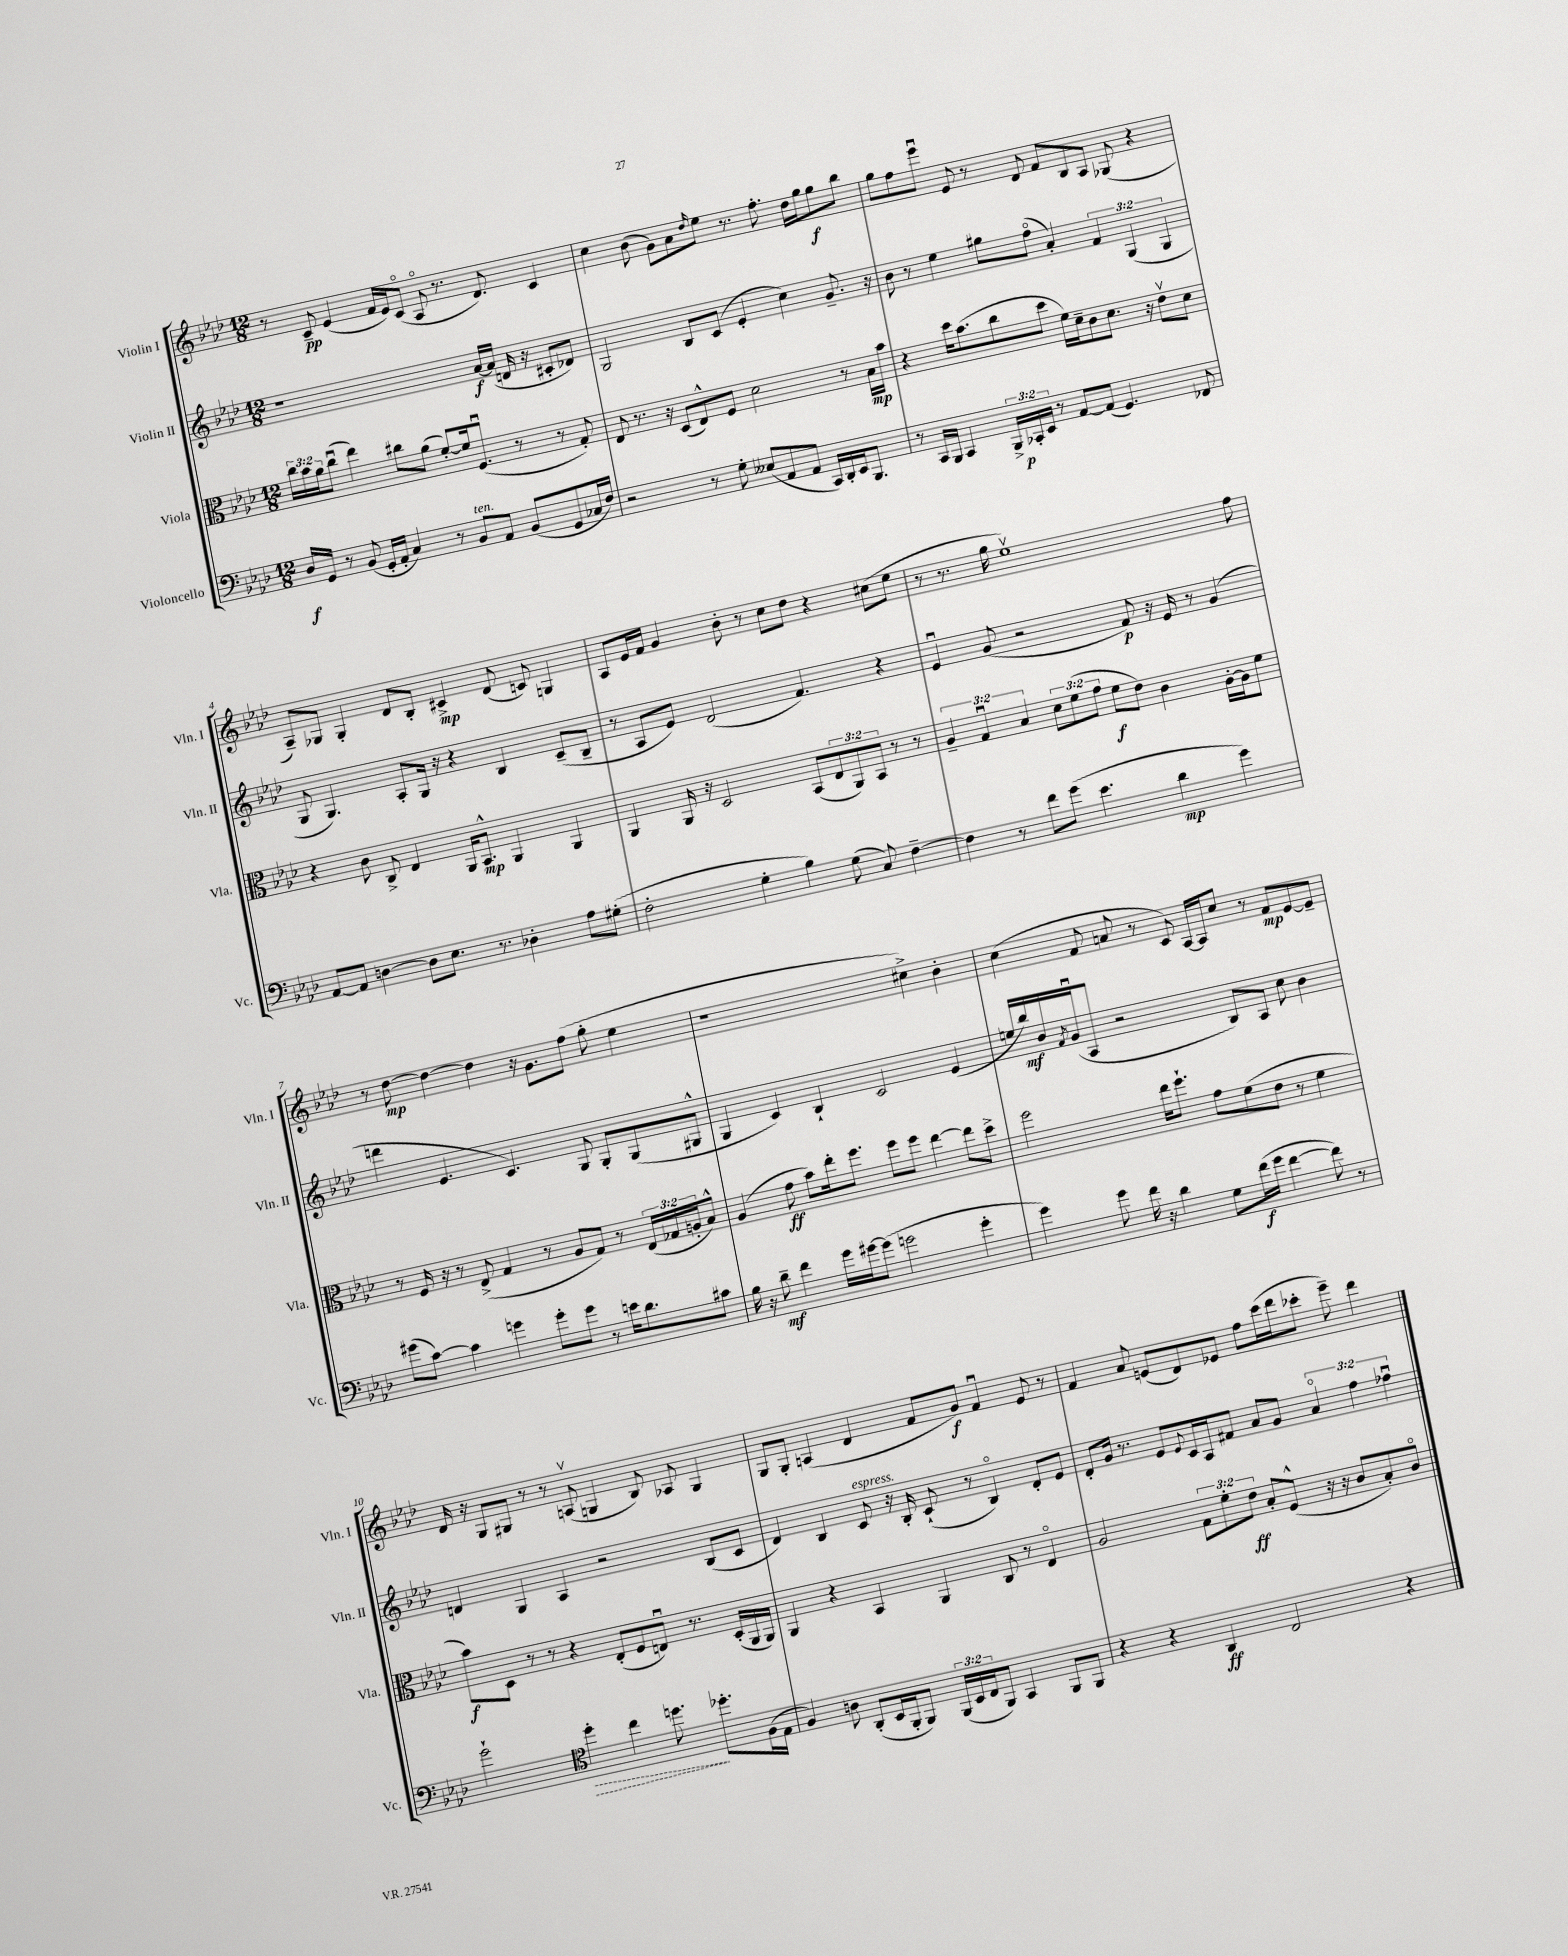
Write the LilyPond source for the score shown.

<<
\new StaffGroup <<
\new Staff = "s0" \with { instrumentName = "Violin I" shortInstrumentName = "Vln. I" } {
    \clef treble \key aes \major \numericTimeSignature \time 12/8
    r8 c'8--\pp ees'4( f'16 ees'16) c'8\flageolet( aes8\flageolet r8. des'8.) c'4 |
    c''4 bes'8( g'8) aes'8 \grace { des''16 } ees''8 r8. f''8.-. des''16 g''16 g''8\f bes''8 |
    g''8 f''8 ees'''8\downbow ees'8 r8 des'8 f'8 bes8 aes8 ges8( r4 |
    aes8--) ges8 ges4-. des'8 bes8-. cis'4->\mp des'8( c'8) g4 |
    aes8 ees'16 f'16 g'4 bes'8-. r8 c''8 des''8 r4 cis''8( ees''8 |
    r8 r8. g''16 ees''1\upbow) f''8 |
    r8 des''8~\mp des''4~ des''4 r16 g'8. f''8( g''8-. ees''4 |
    r1 cis''4->) bes'4-. |
    c''4( f'8 a'8 r8 c'8) aes16~ aes16 c''8 r8 f'8\mp ees'8~ ees'8-- |
    des'16 r16 g8 gis8 r8 r8 a8\upbow( g4 bes8) aes8 g4 |
    g8 g8-. a4( des'4 f'8 g'8\f) f'4\downbow ees'8 r8 |
    f'4 aes'8 e'8( des'8) ees'8 f''8 c'''16( des'''16 ces'''8-. ees'''8--) des'''4 \bar "|." |
}
\new Staff = "s1" \with { instrumentName = "Violin II" shortInstrumentName = "Vln. II" } {
    \clef treble \key aes \major \numericTimeSignature \time 12/8 \override Staff.TupletNumber.text = #tuplet-number::calc-fraction-text
    r1 aes'16~\f aes'16( d'16 r16 cis'8-. des'8) |
    g2 bes8 c'8( ees'4-. c''4) g'8.-- r16 |
    bes'8 r8 ees''4 gis''8 f''8\flageolet( aes'4-.) \tuplet 3/2 { f'4 g4( g4 } |
    g8 g4.) aes8-. g16 r16 r4 bes4 c'8--( bes8-- |
    r8 aes8 ees'8) des'2( f'4.) r4 |
    ees'4\downbow g'8( r2 f'8\p) r16 ees'16 r8 g'4( |
    d'''4 ees'4. c'4.) g8 g8-. g8( gis8-^ |
    g4 c'4) bes4-! c'2 ees'4( |
    e''16 bes''16\mf) bes'16 \acciaccatura { f'8 } g'16\downbow( aes8 r2 bes8) aes8 c''8 bes'4 |
    d'4 g4 aes4 r2 bes8( c'8 |
    des'4) bes4 c'8^\markup { \italic "espress." } r16 bes16-. c'8-!( r8 bes4\flageolet) des'8-. ees'8 |
    des'8-. g'16 r8. ees'8 \appoggiatura { ees'8 } c'16 aes16 fis'8 aes'8 g'8 \tuplet 3/2 { aes'4\flageolet f''4 fes''4\downbow } \bar "|." |
}
\new Staff = "s2" \with { instrumentName = "Viola" shortInstrumentName = "Vla." } {
    \clef alto \key aes \major \numericTimeSignature \time 12/8 \override Staff.TupletNumber.text = #tuplet-number::calc-fraction-text
    \tuplet 3/2 { c''16 bes'16 aes'16 } c''8\downbow( ees''4) cis''8 aes'8( f'8~-.) f'16 f8.\downbow( r8 r8 g8-.) |
    ees8 r8. r16 des8( ees8-^) f8 des'2 r8 bes16\mp bes'16 |
    r4 des''16 bes'8.( c''8 des''8 f'16) des'16-- c'8 des'8. r16 ees'8\upbow des'8 |
    r4 c'8 c8-> ees4 aes,16 bes,8.-^\mp aes,4 aes,4 |
    aes,4 aes,16 r16 des2 bes,8( \tuplet 3/2 { ees8 aes,8) bes,8 } r8 r8 |
    \tuplet 3/2 { aes4-- g4\downbow bes4 } \tuplet 3/2 { des'8 f'8( g'8 } f'8\f ees'8) c'4 aes16~-. aes16 f'8 |
    r8 f16 r16 r8 ees8->( g4 r8 aes8 g8) r8 \tuplet 3/2 { ees16( ges16 a16-. } bes8-^) |
    aes4( g'8\ff bes'8) ees''16-. f''8. f''8 f''8 ees''4~ ees''8 des''8-> |
    f''2 ees''16 f''8.-! g'8 f'8( ees'8 r8 f'4 |
    bes'8\f) des8 r8 r8 r4 ees8-.( f8 e8\downbow) r8. des16-.( aes,16 aes,16) |
    aes,4 r4 bes,4 aes,4 c8 r8 ees4\flageolet |
    aes2 \tuplet 3/2 { g8 f'8-. ees'8\ff } bes8-. f8-^( r16 r16 c'8 bes8-.) c'8\flageolet \bar "|." |
}
\new Staff = "s3" \with { instrumentName = "Violoncello" shortInstrumentName = "Vc." } {
    \clef bass \key aes \major \numericTimeSignature \time 12/8 \override Staff.TupletNumber.text = #tuplet-number::calc-fraction-text
    des16\f g,16 r8 bes,8( g,16-. aes,16-. c4) r8 bes,8^\markup { \italic "ten." } aes,8 bes,8( g,8 ces16 f16) |
    r2 r8 g8-. eeses8( aes,8 aes,8 c,16) des,16-. ees,16 bes,,8. |
    r8 c,16 bes,,16 c,4 \tuplet 3/2 { bes,,16-> ces,16-.\p ees,16 } r8 aes,8~ aes,8( g,4.) fes,8 |
    aes,8~ aes,8 d4~ d8 ees8. r8. des4-. aes8 gis8-.( |
    f2-. g4-. bes4) g8( c8) f4~-- |
    f4 r8 f'8 g'8( ees'4. des'4\mp g'4) |
    gis'8( c'8~) c'4 g'4 g'8-. g'8 r8 e'16 des'8. cis'8 |
    bes16 r16 des'8--\mf f'4 g'16 gis'16~ gis'8( g'2 g'4-. |
    g'4) g'8 f'16 r16 des'4 g8 f'16\f( g'16 f'4~ f'8) r8 |
    g'2-! \clef tenor \once \override Hairpin.style = #'dashed-line des''4-.\> c''4 d''8.\! des''8.-. f16( ees16 |
    f4) a8 aes,8-.( bes,16 f,16-. f,8) \tuplet 3/2 { f,16( bes,16 c16 } f,8) g,4 f,8 f,8 |
    r4 r4 aes,4\ff c2 r4 \bar "|." |
}
>>
>>
